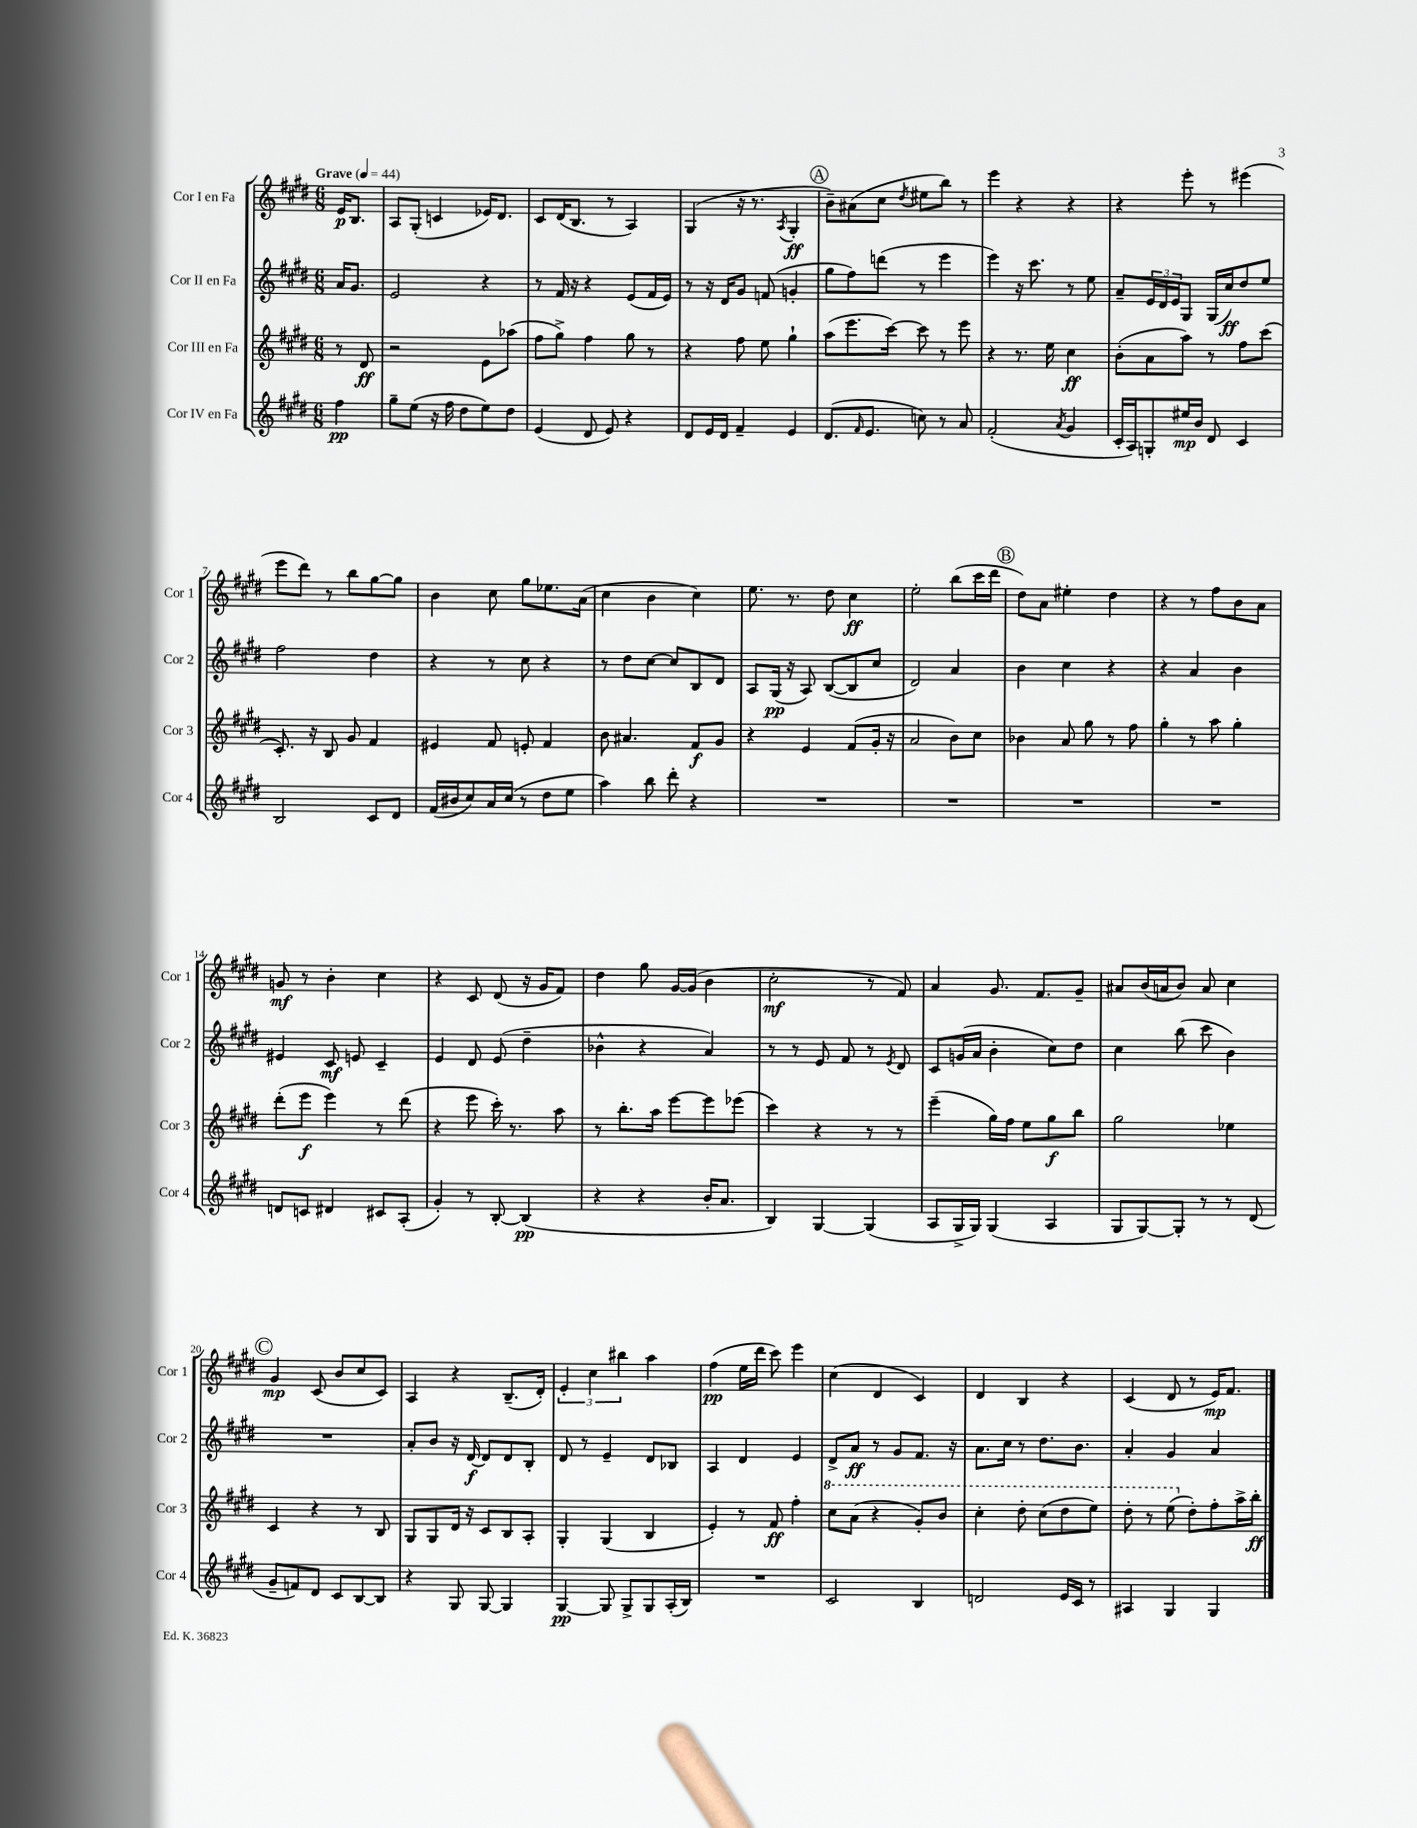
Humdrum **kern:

**kern	**kern	**kern	**kern
*staff4	*staff3	*staff2	*staff1
*clefG2	*clefG2	*clefG2	*clefG2
*k[f#c#g#d#]	*k[f#c#g#d#]	*k[f#c#g#d#]	*k[f#c#g#d#]
*M6/8	*M6/8	*M6/8	*M6/8
*MM44	*MM44	*MM44	*MM44
4ff#	8r	16a	16e
.	.	8.g#	8.B
.	8d#	.	.
=	=	=	=
8gg#~	2r	2e	8A
(8ee	.	.	(8G#'
16r	.	.	4c
16ff#	.	.	.
8dd#	.	.	.
8ee)	8e	4r	16e-)
.	.	.	8.d#
8dd#	(8aa-	.	.
=	=	=	=
(4e	8ff#	8r	8c#
.	8gg#^)	16f#	(16d#
.	.	16r	8.B
8d#	4ff#	4r	.
8e)	.	.	8r
4r	8gg#	(8e	4A)
.	8r	16f#	.
.	.	16e)	.
=	=	=	=
8d#	4r	8r	(4G#
16e	.	16r	.
16d#	.	16d#	.
4f#~	8ff#	8g#	16r
.	.	.	8.r
.	8ee	(8f	.
.	.	.	8qA
4e	4gg#`	4g'	4G#'
=	=	=	=
(8.d#	(8aa	8gg#	8b~)
.	8.eee	8ff#)	(8a#
16qqf#	.	.	.
8.e	.	.	.
.	.	(8ddd	8cc#
.	[16ccc#)	.	.
.	.	.	8qdd#
8cc)	8ccc#]	8r	8ee#
8r	8r	4eee	8bb)
8a	8eee	.	8r
=	=	=	=
(2f#'	4r	4eee)	4eee
.	8.r	16r	4r
.	.	8.ccc#	.
.	16ee	.	.
8qa	.	.	.
4g#	4cc#	8r	4r
.	.	8ee	.
=	=	=	=
16c#'	(8b'	8a~	4r
16A)	.	.	.
8G'	8a	24e	.
.	.	24d#	.
.	.	24e	.
16ee#	8aa)	8G#	8eee'
16b	.	.	.
8d#	8r	(16G#	8r
.	.	16cc#)	.
4c#	8ff#	8dd#	(4eee#
.	(8ccc#	8ee	.
=	=	=	=
2B	8.c#')	2ff#	8eee
.	.	.	8ddd#)
.	16r	.	.
.	8B	.	8r
.	8g#	.	8bb
8c#	4f#	4dd#	[8gg#
8d#	.	.	8gg#]
=	=	=	=
(16f#	4e#	4r	4b
16b#	.	.	.
8cc#)	.	.	.
16a	8f#	8r	8cc#
(16cc#	.	.	.
8r	8e'	8cc#	8gg#
8dd#	4f#	4r	8.ee-
8ee	.	.	.
.	.	.	(16a
=	=	=	=
4aa)	8b	8r	4cc#
.	4.a#	8dd#	.
8bb	.	[8cc#	4b
8ddd#'	.	8cc#]	.
4r	8f#	8B	4cc#)
.	8g#	8d#	.
=	=	=	=
2.r	4r	8A	8.ee
.	.	(16G#	.
.	.	16r	8.r
.	4e	8A)	.
.	.	([8B	8dd#
.	(8f#	8B]	4cc#
.	16g#'	8cc#	.
.	16r	.	.
=	=	=	=
2.r	2a	2d#)	2ee'
.	8b)	4a	(8bb
.	8cc#	.	16ccc#
.	.	.	16ddd#
=	=	=	=
2.r	4b-	4b	8dd#)
.	.	.	8a
.	8a	4cc#	4ee#'
.	8gg#	.	.
.	8r	4r	4dd#
.	8ff#	.	.
=	=	=	=
2.r	4gg#'	4r	4r
.	8r	4a	8r
.	8aa	.	8ff#
.	4gg#'	4b	8b
.	.	.	8a
=	=	=	=
8d	(8ddd#'	4e#	8g
8c	8eee	.	8r
4d#	4eee)	8c#	4b'
.	.	8e	.
8c#	8r	4c#~	4cc#
(8A'	(8ddd#	.	.
=	=	=	=
4g#')	4r	4e	4r
8r	8eee	8d#	8c#
[8B'	16ccc#')	(8e	(8d#
.	8.r	.	.
(4B]	.	4dd#~	16r
.	.	.	16g#
.	8aa	.	8f#)
=	=	=	=
4r	8r	4b-^^	4dd#
.	8.bb'	.	.
4r	.	4r	8gg#
.	16aa	.	.
.	[8eee	.	[16g#
.	.	.	(16g#]
16b'	8eee]	4a)	4b
8.a	.	.	.
.	(8eee-	.	.
=	=	=	=
4B)	4ccc#)	8r	2cc#'
.	.	8r	.
[4G#	4r	8e	.
.	.	8f#	.
(4G#]	8r	8r	8r
.	.	8qe	.
.	8r	8d#	8f#)
=	=	=	=
8A	(4eee~	8c#	4a
16G#^	.	(16g	.
16G#)	.	16a	.
(4G#	16gg#)	4b'	8.g#
.	16ff#	.	.
.	8ee	.	.
.	.	.	8.f#
4A	8gg#	8cc#)	.
.	8bb	8dd#	8g#~
=	=	=	=
8G#	2gg#	4cc#	8a#
[8G#)	.	.	(16b
.	.	.	16a
8G#']	.	(8bb	8b)
8r	.	8ccc#	8a
8r	4ee-	4b)	4cc#
(8d#	.	.	.
=	=	=	=
8g#~	4c#	2.r	4g#
8f)	.	.	.
8d#	4r	.	(8c#
8c#	.	.	8b
[8B	8r	.	8cc#
8B]	8B	.	8c#)
=	=	=	=
4r	8G#	8a'	4A
.	8G#	8b	.
8G#	16d#	16r	4r
.	16r	[16d#	.
[8G#	8c#	8d#]	.
4G#]	8B	8d#	(8.B~
.	8A'	8B'	.
.	.	.	16d#')
=	=	=	=
[4G#	4G#'	8d#	6e'
.	.	8r	.
.	.	.	6cc#
8G#]	(4G#	4e~	.
.	.	.	6bb#
8G#^	.	.	.
8G#	4B	8d#	4aa
(16A'	.	8B-	.
16B)	.	.	.
=	=	=	=
2.r	4e')	4A	(4ff#
.	8r	4d#	16ee
.	.	.	16ddd#
.	8f#	.	8ccc#)
.	4ff#'	4e	4eee
=	=	=	=
2c#	8ccc#	8d#^	(4cc#
.	(8aa	8a	.
.	4r	8r	4d#
.	.	8g#	.
4B	8gg#')	8.f#	4c#)
.	8bb	.	.
.	.	16r	.
=	=	=	=
2d	4ccc#'	8.a	4d#
.	.	16cc#	.
.	8ddd#'	8r	4B
.	(8ccc#	8.dd#	.
16e	8ddd#	.	4r
16c#	.	8.b	.
8r	8eee)	.	.
=	=	=	=
4A#	8ddd#'	4a'	(4c#
.	8r	.	.
4G#	(8eee	4g#	8d#
.	8dd#')	.	8r
4G#	8ff#'	4a	16e)
.	.	.	8.f#
.	16aa^	.	.
.	16bb'	.	.
==	==	==	==
*-	*-	*-	*-
